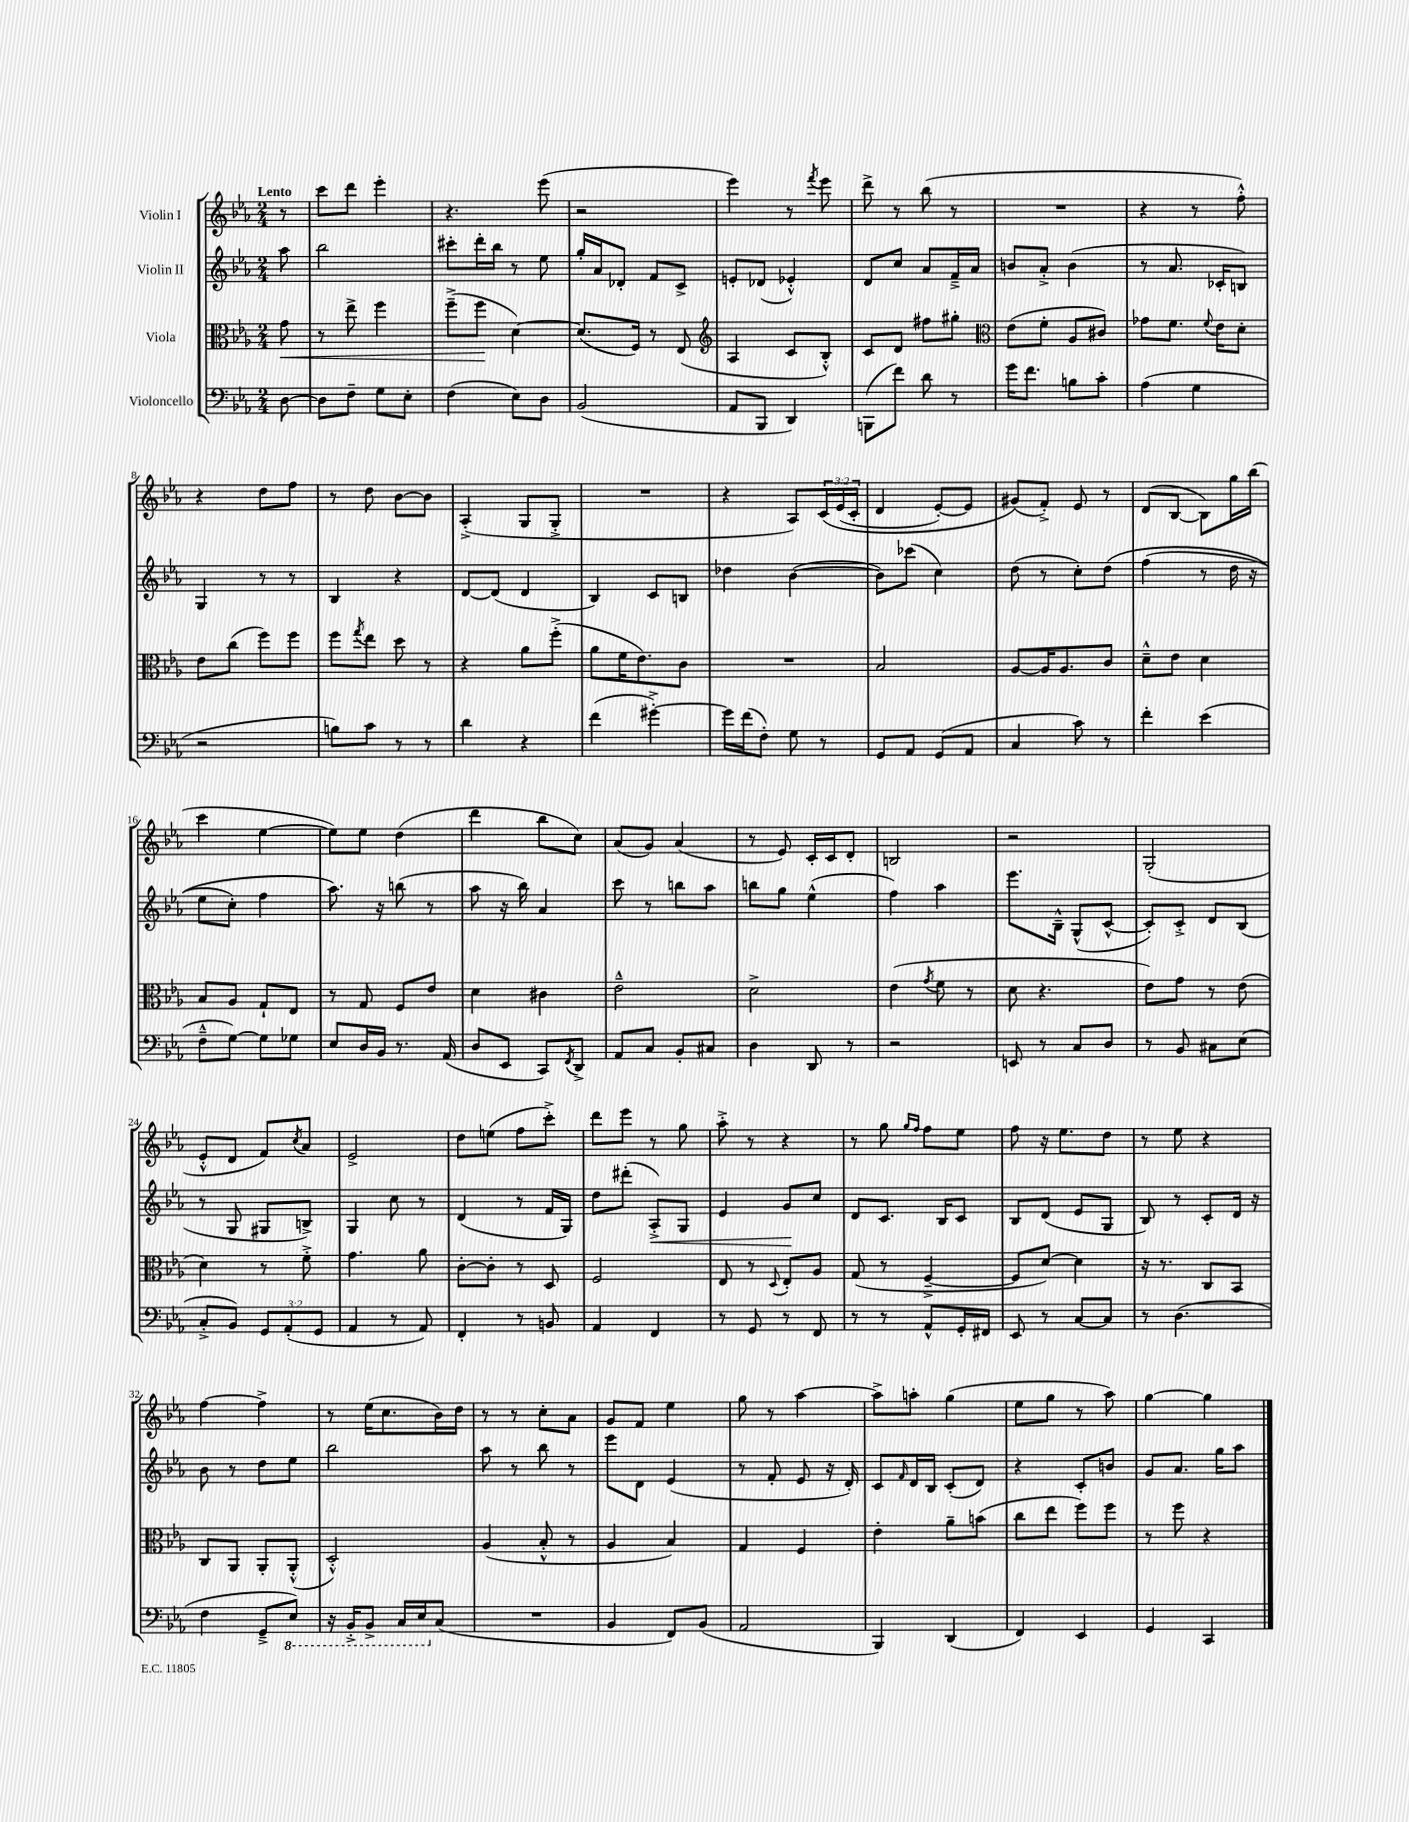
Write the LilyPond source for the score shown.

<<
\new StaffGroup <<
\new Staff = "s0" \with { instrumentName = "Violin I" } {
    \clef treble \key ees \major \numericTimeSignature \time 2/4 \override Staff.TupletNumber.text = #tuplet-number::calc-fraction-text \partial 8 \tempo "Lento"
    r8 |
    c'''8 d'''8 ees'''4-. |
    r4. ees'''8( |
    r2 |
    ees'''4) r8 \acciaccatura { f'''8 } ees'''8 |
    d'''8-> r8 bes''8( r8 |
    R2 |
    r4 r8 f''8-.-^) |
    r4 d''8 f''8 |
    r8 d''8 bes'8~ bes'8 |
    aes4-.->( g8 g8-.-> |
    R2 |
    r4 aes8) \tuplet 3/2 { c'16\( ees'16( c'16-. } |
    d'4 ees'8~-.) ees'8 |
    gis'8(\) f'8-.->) ees'8 r8 |
    d'8( bes8~ bes8) g''16 bes''16( |
    c'''4 ees''4~ |
    ees''8) ees''8 d''4( |
    d'''4 bes''8 c''8) |
    aes'8( g'8) aes'4( |
    r8 ees'8) c'16-. c'16 d'8-. |
    b2 |
    r2 |
    g2-.( |
    ees'8-.-^ d'8 f'8) \acciaccatura { c''8 } aes'8 |
    ees'2-> |
    d''8 e''8( f''8 c'''8-.->) |
    d'''8 ees'''8 r8 g''8 |
    aes''8-.-> r8 r4 |
    r8 g''8 \grace { g''16 f''16 } f''8 ees''8 |
    f''8 r16 ees''8. d''8 |
    r8 ees''8 r4 |
    f''4~ f''4-> |
    r8 ees''16( c''8. bes'16) d''16 |
    r8 r8 c''8-. aes'8 |
    g'8 f'8 ees''4 |
    g''8 r8 aes''4~ |
    aes''8-> a''8-. g''4( |
    ees''8 g''8 r8 aes''8) |
    g''4~ g''4 \bar "|." |
}
\new Staff = "s1" \with { instrumentName = "Violin II" } {
    \clef treble \key ees \major \numericTimeSignature \time 2/4 \partial 8
    aes''8 |
    bes''2 |
    cis'''8-. d'''16-. bes''16 r8 ees''8 |
    g''16-. aes'16 des'8-. f'8 c'8-> |
    e'8-. des'8( ees'4-.-^) |
    d'8 c''8 aes'8 f'16---> aes'16 |
    b'8 aes'8-.-> b'4( |
    r8 aes'8. ces'16-. b8) |
    g4 r8 r8 |
    bes4 r4 |
    d'8~ d'8( d'4 |
    bes4) c'8 b8 |
    des''4 bes'4~( |
    bes'8) ces'''8( c''4) |
    d''8( r8 c''8-.) d''8\( |
    f''4( r8 d''16 r16 |
    ees''8 c''8-.) f''4 |
    aes''8.\) r16 b''8( r8 |
    aes''8 r16 bes''16) aes'4 |
    c'''8 r8 b''8 aes''8 |
    b''8 g''8 ees''4-^( |
    f''4) aes''4 |
    ees'''8. bes16---^ g8-^( c'8~-^ |
    c'8-.) c'8-.-> d'8 bes8( |
    r8 g8 gis8 b8->) |
    g4 c''8 r8 |
    d'4( r8 f'16 g16) |
    d''8 dis'''8-.( aes8-.->\<) g8 |
    ees'4 g'8\! c''8 |
    d'8 c'8. bes16 c'8 |
    bes8 d'8( ees'8 g8 |
    bes8) r8 c'8-. d'16 r16 |
    bes'8 r8 d''8 ees''8 |
    bes''2 |
    aes''8 r8 bes''8 r8 |
    ees'''8 d'8 ees'4( |
    r8 f'8-. ees'8 r16 d'16-.) |
    c'8 \grace { f'16 } d'16 bes16 c'8-.( d'8) |
    r4 c'8-. b'8 |
    g'8 aes'8. g''16 aes''8 \bar "|." |
}
\new Staff = "s2" \with { instrumentName = "Viola" } {
    \clef alto \key ees \major \numericTimeSignature \time 2/4 \partial 8
    g'8\< |
    r8 ees''8-> f''4 |
    f''8--->( f''8\! d'4~) |
    d'8.( f16) r8 ees8( |
    \clef treble aes4 c'8 bes8-.-^) |
    c'8 d'8 fis''8 gis''8-. |
    \clef alto ees'8( f'8-. aes8 cis'8) |
    ges'8 f'8. \appoggiatura { f'8 } ees'16 d'8-. |
    ees'8 c''8( f''8) f''8 |
    f''8 \acciaccatura { g''8 } ees''8 d''8 r8 |
    r4 aes'8 f''8-.->( |
    aes'8 f'16 ees'8.) c'8 |
    R2 |
    bes2 |
    aes8~ aes16 aes8. c'8 |
    d'8---^ ees'8 d'4 |
    bes8 aes8 g8-! ees8 |
    r8 g8 f8 ees'8 |
    d'4 cis'4 |
    ees'2---^ |
    d'2-> |
    ees'4( \acciaccatura { g'8 } f'8 r8 |
    d'8 r4. |
    ees'8) g'8 r8 ees'8( |
    d'4) r8 f'8-.-> |
    g'4. aes'8 |
    c'8~-. c'8-. r8 d8 |
    f2 |
    ees8 r8 \appoggiatura { d8 } ees8-. aes8 |
    g8( r8 f4~---> |
    f8 d'8~) d'4 |
    r16 r8. c8 bes,8 |
    c8 aes,8 aes,8-. aes,8-.-^( |
    d2-.-^) |
    aes4( bes8-.-^ r8 |
    aes4 bes4) |
    g4 f4 |
    ees'4-. aes'8-- b'8( |
    c''8 ees''8 f''8) f''8 |
    r8 f''8 r4 \bar "|." |
}
\new Staff = "s3" \with { instrumentName = "Violoncello" } {
    \clef bass \key ees \major \numericTimeSignature \time 2/4 \override Staff.TupletNumber.text = #tuplet-number::calc-fraction-text \partial 8
    d8~ |
    d8 f8-- g8 ees8-. |
    f4( ees8) d8 |
    bes,2( |
    aes,8 bes,,8 d,4) |
    b,,8( f'8) d'8 r8 |
    g'16 f'8. b8 c'8-. |
    aes4( g4 |
    r2 |
    b8) c'8 r8 r8 |
    d'4 r4 |
    f'4( gis'4~-.->) |
    gis'16 f'16( f8-.) g8 r8 |
    g,8 aes,8 g,8( aes,8 |
    c4 c'8) r8 |
    f'4-. ees'4( |
    f8---^ g8~) g8 ges8 |
    ees8 d16 bes,16 r8. aes,16( |
    d8 ees,8 c,8) \acciaccatura { f,8 } d,8-> |
    aes,8 c8 bes,8-. cis8 |
    d4 d,8 r8 |
    r2 |
    e,8 r8 c8 d8 |
    r8 bes,8 cis8 ees8( |
    c8-.-> bes,8) \tuplet 3/2 { g,8 aes,8-.( g,8 } |
    aes,4 r8 aes,8) |
    f,4-. r8 b,8 |
    aes,4 f,4 |
    r8 g,8 r8 f,8 |
    r8 r8 aes,8-^ g,16-. fis,16 |
    ees,8 r8 c8~ c8 |
    r8 d4.( |
    f4 g,8---> \ottava #-1 ees,8) |
    r16 bes,,16-.-> bes,,8-> c,16 ees,16 \ottava #0 c8( |
    R2 |
    bes,4 f,8) bes,8( |
    aes,2 |
    bes,,4) d,4( |
    f,4) ees,4 |
    g,4 c,4 \bar "|." |
}
>>
>>
